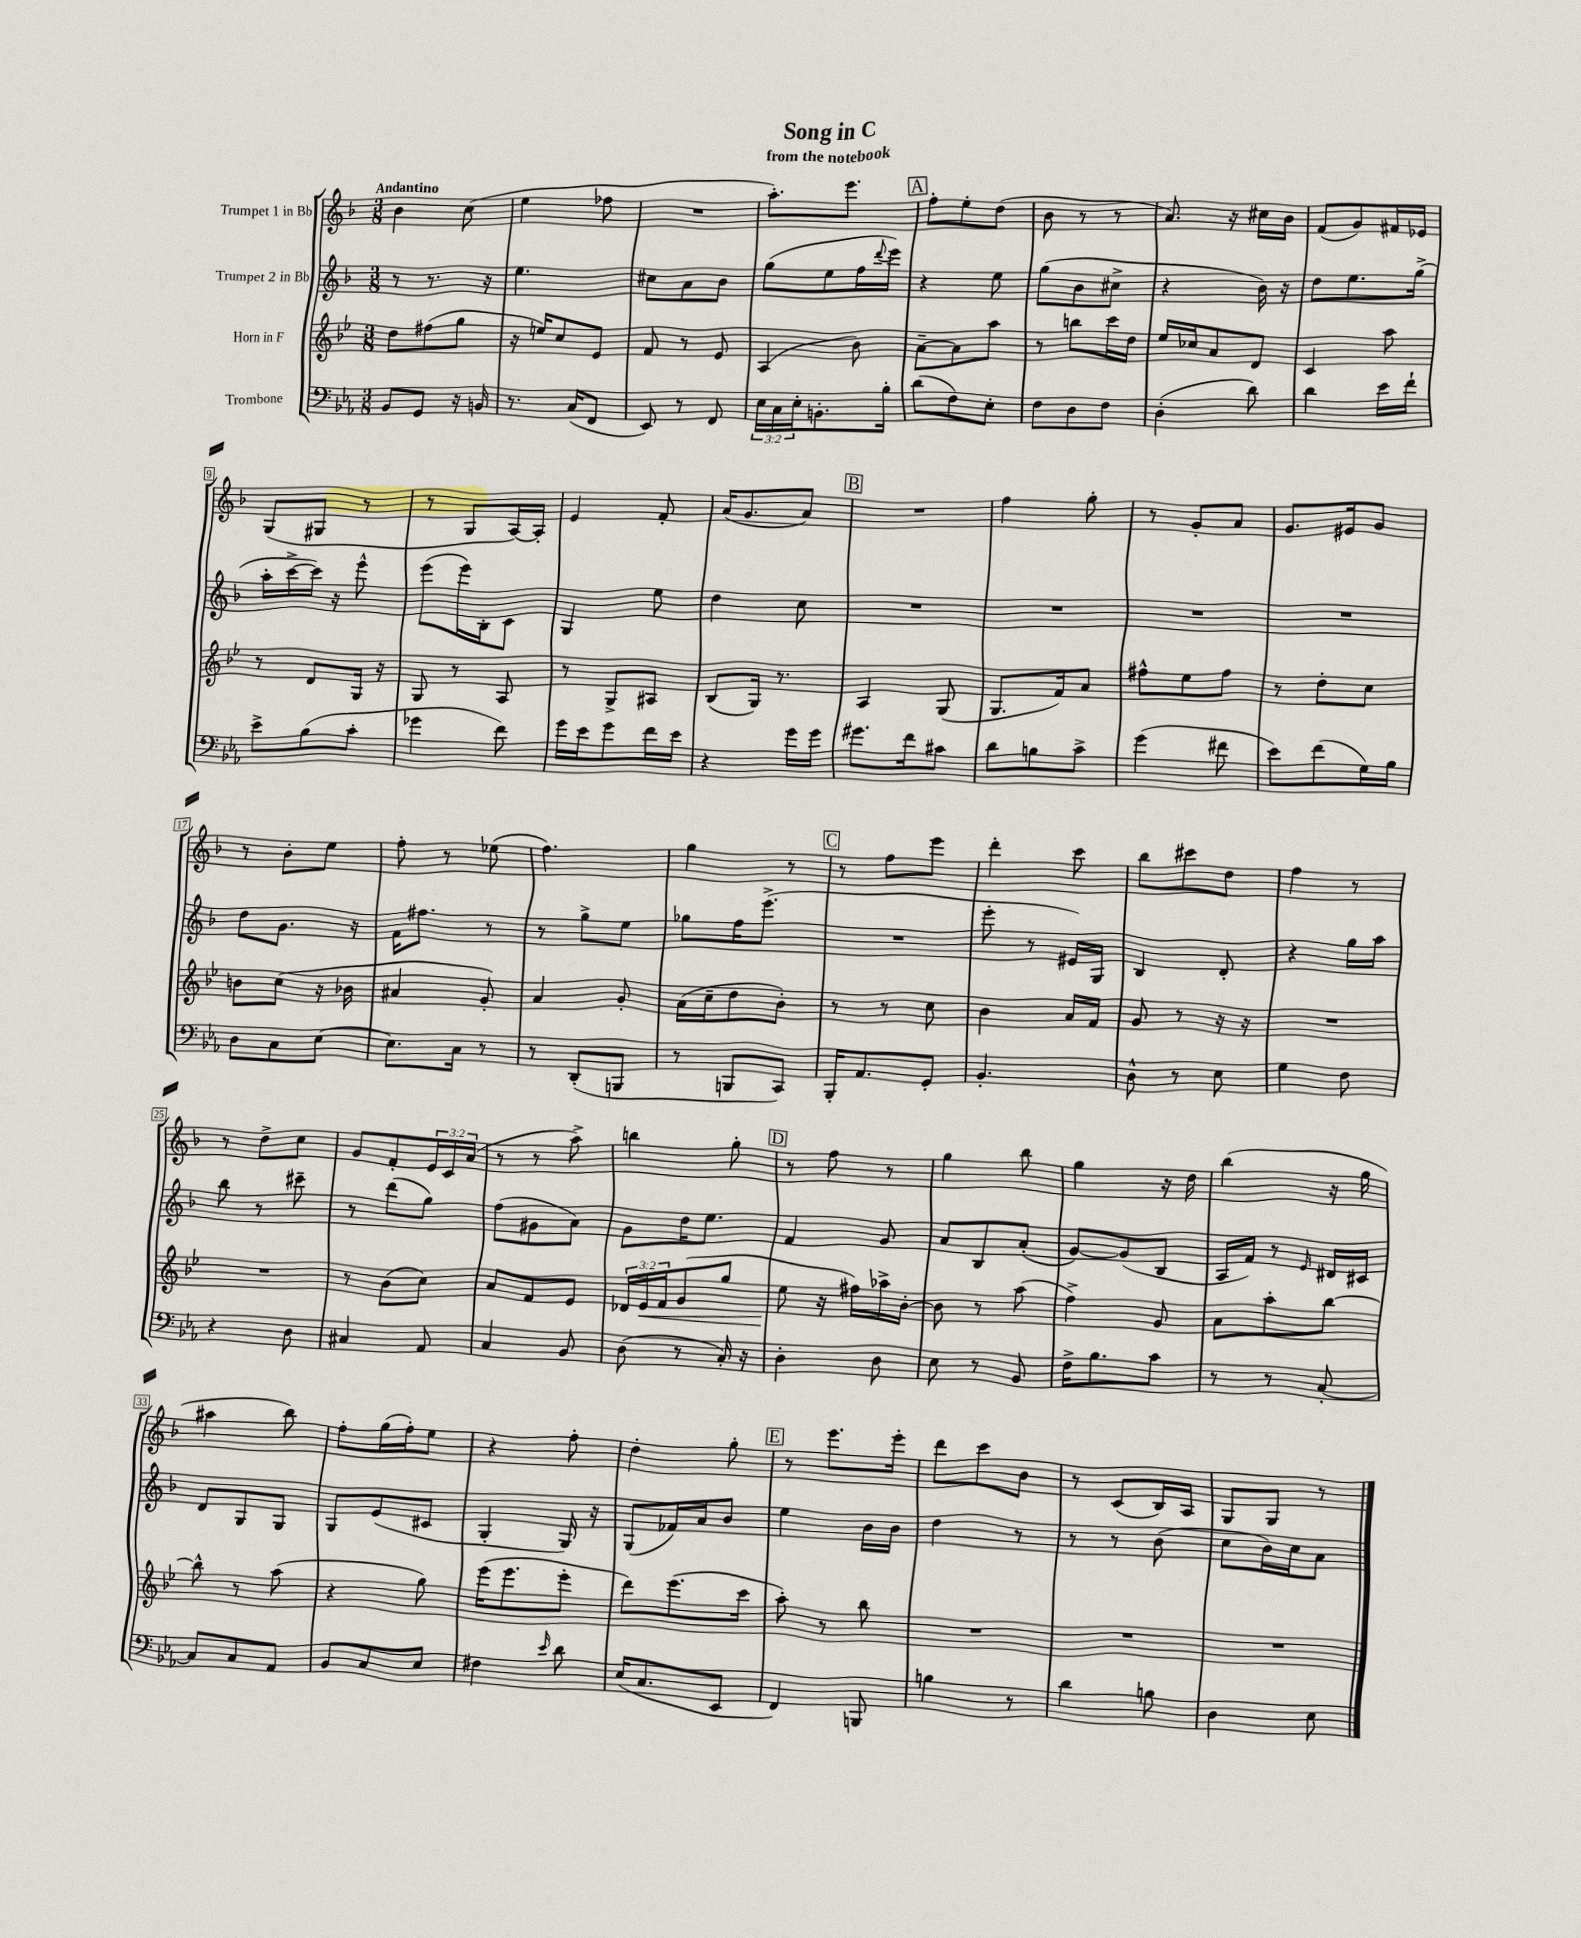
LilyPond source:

\header { title = "Song in C" subtitle = "from the notebook" }
<<
\new StaffGroup <<
\new Staff = "s0" \with { instrumentName = "Trumpet 1 in Bb" } {
    \clef treble \key f \major \numericTimeSignature \time 3/8 \override Staff.TupletNumber.text = #tuplet-number::calc-fraction-text \tempo "Andantino"
    bes'4 c''8( |
    e''4 fes''8 |
    R4. |
    a''8.-.) e'''8. |
    \mark \markup { \box "A" } f''8-. e''8-. d''8( |
    bes'8 r8 r8 |
    a'8.) r16 cis''16 bes'16 |
    f'8( g'8) fis'16 ees'16 |
    g8( gis8 r8 |
    r8 g8 a16~) a16-. |
    e'4 f'8-. |
    a'16( g'8. a'8) |
    \mark \markup { \box "B" } R4. |
    f''4 g''8-. |
    r8 g'8-. a'8 |
    g'8. eis'16 g'8 |
    r8 bes'8-. e''8 |
    f''8-. r8 ees''8( |
    f''4.) |
    g''4 r8 |
    \mark \markup { \box "C" } r8 f''8 e'''8 |
    d'''4-. c'''8 |
    bes''8 cis'''8 d''8 |
    f''4 r8 |
    r8 d''8-> c''8 |
    g'8 f'8-. \tuplet 3/2 { e'16 c'16 a'16( } |
    r8 r8 a''8->) |
    b''4 g''8-. |
    \mark \markup { \box "D" } r8 f''8 r8 |
    g''4 bes''8 |
    g''4 r16 d''16 |
    bes''4( r16 g''16 |
    ais''4 bes''8) |
    f''8-. g''16( f''16-.) e''8 |
    r4 f''8-. |
    d''4-. g''8-. |
    \mark \markup { \box "E" } r8 e'''8. e'''16-. |
    d'''8 c'''8 bes'8 |
    r8 c'8( bes16) a16 |
    g8 g8 r8 \bar "|." |
}
\new Staff = "s1" \with { instrumentName = "Trumpet 2 in Bb" } {
    \clef treble \key f \major \numericTimeSignature \time 3/8
    r8 r8. r16 |
    e''4. |
    cis''8 a'8 bes'8 |
    g''8( e''8 f''16 \appoggiatura { d'''8 } e'''16) |
    \mark \markup { \box "A" } r4 e''8 |
    g''8( bes'8 cis''8-> |
    r4 bes'16) r16 |
    d''8 e''8. g''16->( |
    a''16-. c'''16~-> c'''16) r16 e'''8-^ |
    e'''8( e'''16) bes16-. c'8 |
    g4 e''8 |
    d''4 c''8 |
    \mark \markup { \box "B" } R4. |
    R4. |
    R4. |
    R4. |
    d''8 g'8. r16 |
    f'16 fis''8. r8 |
    r8 g''8-> e''8 |
    ges''8 f''16 e'''8.->( |
    \mark \markup { \box "C" } R4. |
    e'''8-. r8 eis'16) g16 |
    bes4 d'8-. |
    r4 g''16 a''16 |
    bes''8 r8 cis'''8-- |
    r8 d'''8( g''8) |
    f''8( gis'8 a'8) |
    g'8 d''16 e''8. |
    \mark \markup { \box "D" } f'4 g'8 |
    a'8 bes8 a'8-.( |
    g'8~) g'8( bes8 |
    a16 f'16) r8 \grace { e'16 } dis'16 cis'16 |
    d'8 g8 g8 |
    g8 e'8( cis'8 |
    g4-. g16) r16 |
    g8( fes'16) a'16 bes'8 |
    \mark \markup { \box "E" } e''4 bes'16 bes'16 |
    d''4 r8 |
    r8 r8 bes'8( |
    c''8 bes'16) c''16 a'8 \bar "|." |
}
\new Staff = "s2" \with { instrumentName = "Horn in F" } {
    \clef treble \key bes \major \numericTimeSignature \time 3/8 \override Staff.TupletNumber.text = #tuplet-number::calc-fraction-text
    d''8 fis''8( g''8 |
    r16 e''16) c''8 ees'8 |
    f'8 r8 ees'8 |
    a4( bes'8) |
    \mark \markup { \box "A" } a'8~-- a'8 a''8 |
    r8 b''8 c'''16 d''16 |
    ees''16 ces''16 a'8 d'8 |
    c'4 a''8 |
    r8 d'8 g16 r16 |
    g8 r8 a8 |
    r8 g8-> ais8 |
    bes8( g16) r8. |
    \mark \markup { \box "B" } a4 g8( |
    g8. f'16) a'8 |
    fis''8-^ ees''8 fis''8 |
    r8 d''8-. c''8 |
    b'8 c''8( r16 bes'16 |
    ais'4 g'8-.) |
    a'4 g'8-. |
    a'16( c''16-- d''8 bes'8-.) |
    \mark \markup { \box "C" } r8 r8 c''8 |
    bes'4 a'16 f'16 |
    g'8 r8 r16 r16 |
    R4. |
    R4. |
    r8 bes'8( c''8) |
    a'8 f'8 ees'8 |
    \tuplet 3/2 { des'16 ees'16\< f'16 } g'8( g''8 |
    \mark \markup { \box "D" } ees''8\! r16 fis''16) aes''16-> bes'16~-. |
    bes'8 r8 a''8( |
    f''4->) g'8 |
    a'8 a''8-. bes''8~ |
    bes''8-^ r8 a''8( |
    r4 g''8) |
    ees'''16( ees'''8. ees'''8-. |
    d'''8) ees'''8.( c'''16 |
    \mark \markup { \box "E" } a''8-.) r8 bes''8 |
    R4. |
    R4. |
    R4. \bar "|." |
}
\new Staff = "s3" \with { instrumentName = "Trombone" } {
    \clef bass \key ees \major \numericTimeSignature \time 3/8 \override Staff.TupletNumber.text = #tuplet-number::calc-fraction-text
    bes,8 g,8 r16 b,16 |
    r8. c16( f,8 |
    ees,8) r8 f,8 |
    \tuplet 3/2 { ees16 c16 ees16-. } b,8.-. bes16-. |
    \mark \markup { \box "A" } d'8( f8) ees8-. |
    f8 d8 f8 |
    d4-.( d'8) |
    d'4 ees'16 f'16-! |
    ees'8-> bes8( c'8-. |
    ges'4 f'8) |
    g'16 ees'16 g'8 f'16 ees'16 |
    r4 g'16 g'16 |
    \mark \markup { \box "B" } gis'8. f'16 cis'8 |
    d'8 b8 c'8-> |
    g'4( fis'8 |
    ees'8) f'8( g16) bes16 |
    d8 c8 ees8~ |
    ees8. c16 r8 |
    r8 d,8-.( b,,8 |
    r8 b,,8 c,8) |
    \mark \markup { \box "C" } bes,,16-. aes,8. g,8-. |
    bes,4.-. |
    d8-^ r8 ees8 |
    g4 f8 |
    r4 d8 |
    cis4 aes,8 |
    c4 bes,8 |
    d8( r8 c16-.) r16 |
    \mark \markup { \box "D" } d4-. d8 |
    ees8 r8 bes,8 |
    f16-> bes8. c'8 |
    r8 r8 c8~-. |
    c8 c8 aes,8 |
    bes,8 c8 ees8 |
    fis4 \grace { ees'16 } d'8 |
    ees16( c8. ees,8 |
    \mark \markup { \box "E" } f,4) b,,8 |
    b4 r8 |
    d'4 b8 |
    d4 ees8 \bar "|." |
}
>>
>>
\layout { \context { \Score \override BarNumber.stencil = #(make-stencil-boxer 0.1 0.3 ly:text-interface::print) } }
